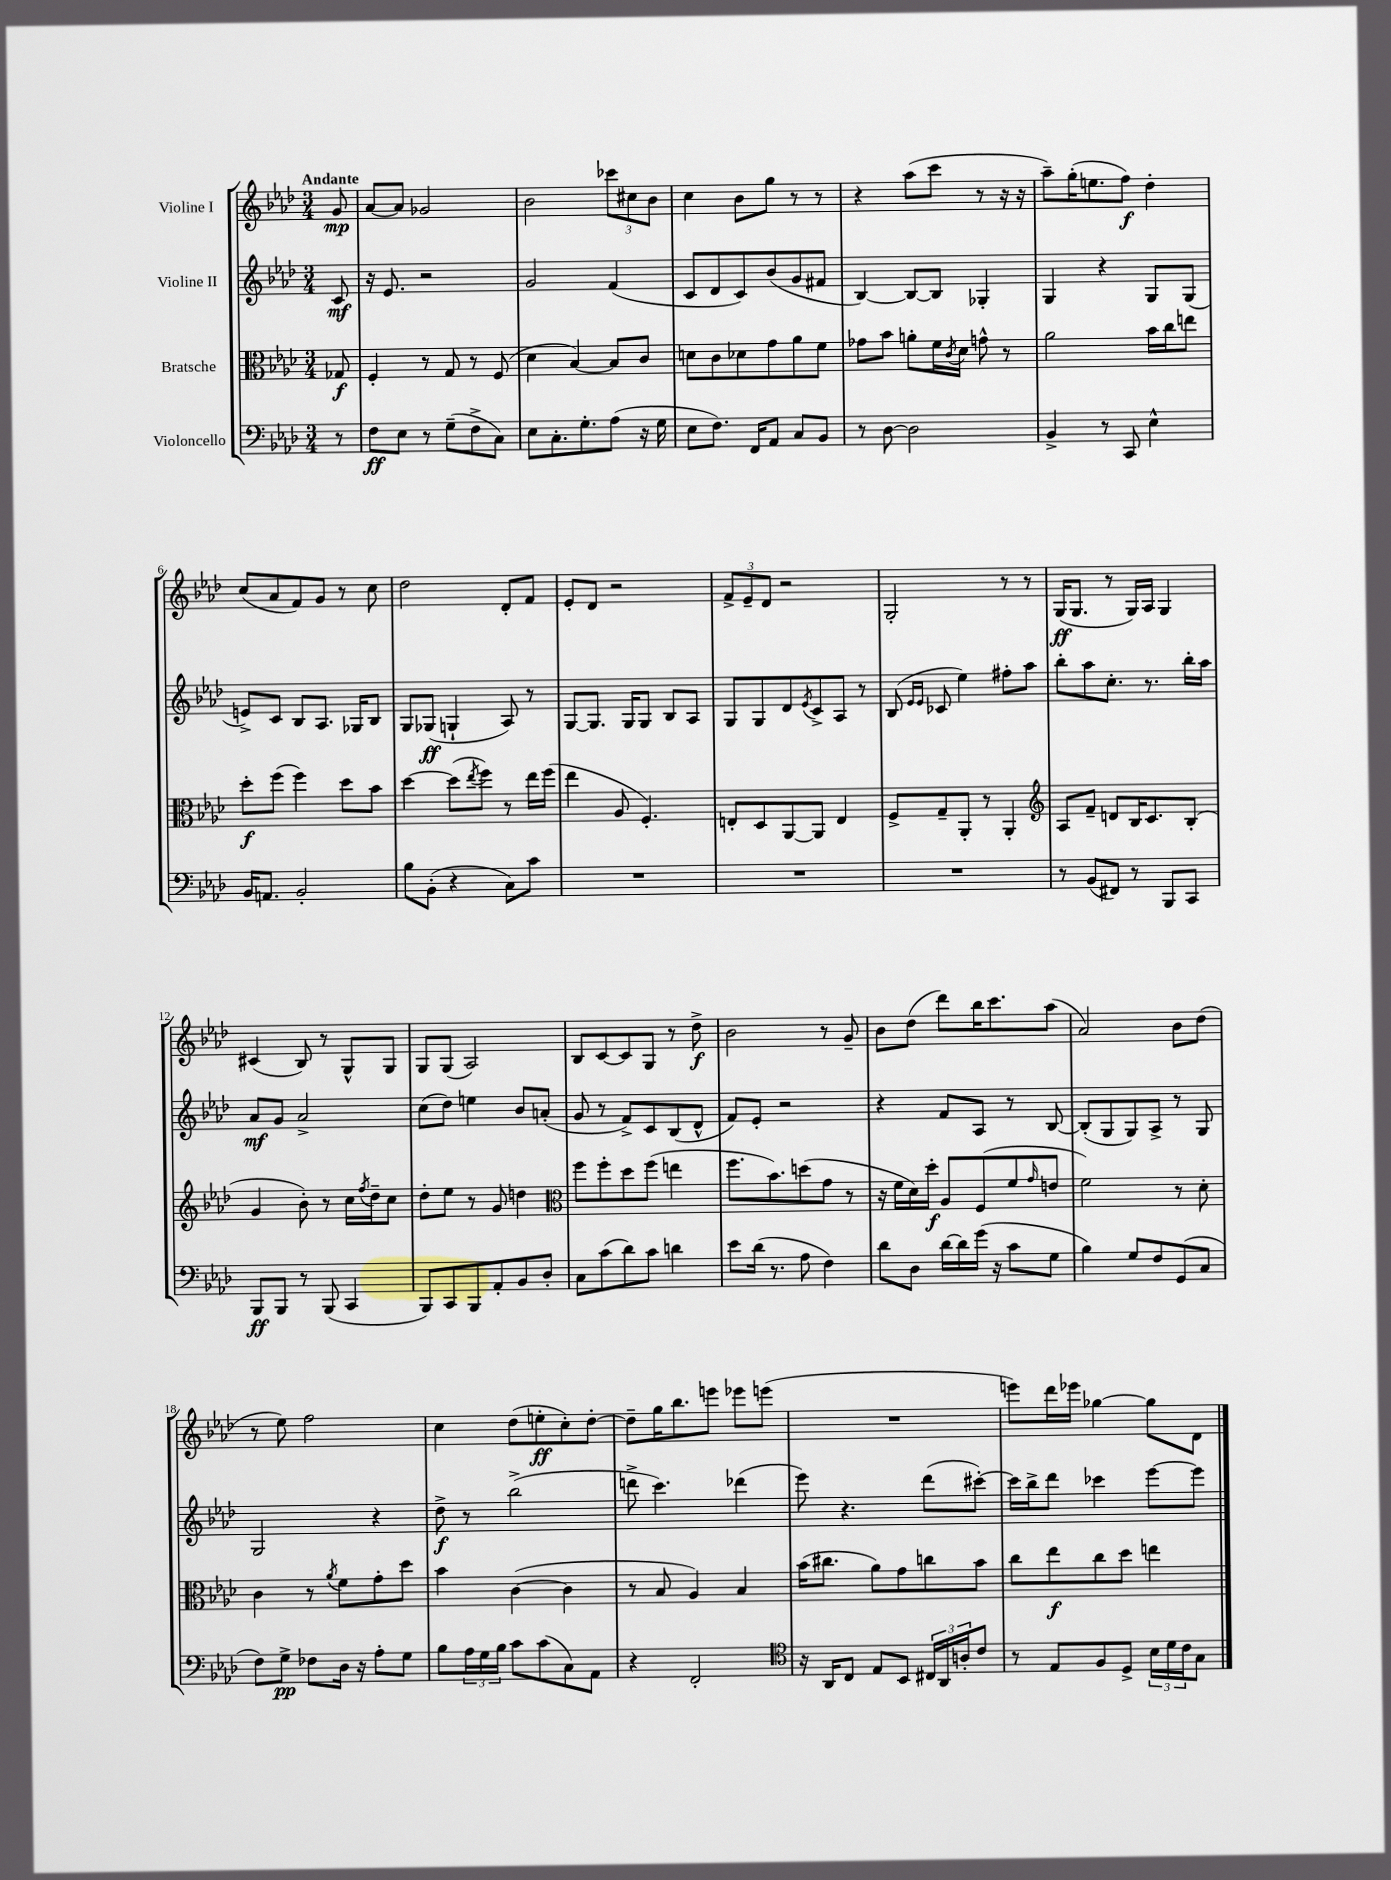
<<
\new StaffGroup <<
\new Staff = "s0" \with { instrumentName = "Violine I" } {
    \clef treble \key aes \major \numericTimeSignature \time 3/4 \partial 8 \tempo "Andante"
    g'8\mp |
    aes'8~ aes'8 ges'2 |
    bes'2 \tuplet 3/2 { ces'''8 cis''8 bes'8 } |
    c''4 bes'8 g''8 r8 r8 |
    r4 aes''8( c'''8 r8 r16 r16 |
    aes''8--) g''16-.( e''8. f''8\f) des''4-. |
    c''8( aes'8 f'8) g'8 r8 c''8 |
    des''2 des'8-. f'8 |
    ees'8-. des'8 r2 |
    \tuplet 3/2 { f'8-> ees'8-- des'8 } r2 |
    g2-. r8 r8 |
    g16\ff( g8. r8 g16) aes16 g4 |
    cis'4( bes8) r8 g8-^ g8 |
    g8 g8( aes2) |
    bes8 c'8~ c'8 g8 r8 des''8->\f |
    bes'2 r8 g'8-- |
    bes'8 des''8( des'''8) bes''16 c'''8. aes''8( |
    aes'2) bes'8 des''8( |
    r8 ees''8) f''2 |
    c''4 des''8( e''8-.\ff c''8-.) des''8~-. |
    des''8-- g''16 bes''8. e'''8 ees'''8 e'''8( |
    R2. |
    e'''8) des'''16 ees'''16 ges''4~ ges''8 des'8 \bar "|." |
}
\new Staff = "s1" \with { instrumentName = "Violine II" } {
    \clef treble \key aes \major \numericTimeSignature \time 3/4 \partial 8
    c'8\mf |
    r16 ees'8. r2 |
    g'2 f'4( |
    c'8 des'8 c'8) bes'8( g'8 fis'8 |
    bes4~) bes8~ bes8 ges4-. |
    g4 r4 g8 g8( |
    e'8->) c'8 bes8 aes8. ges16 bes8 |
    g8 ges8\ff( g4-! aes8) r8 |
    g8~ g8. g16 g8 bes8 aes8 |
    g8 g8 des'8 \acciaccatura { ees'8 } c'8-> aes8 r8 |
    bes8( \grace { ees'16 ees'16 } ces'8 ees''4) fis''8-. aes''8 |
    bes''8-. aes''8 c''8.-. r8. bes''16-. aes''16 |
    aes'8\mf g'8 aes'2-> |
    c''8( des''8) e''4 bes'8 a'8-.( |
    g'8 r8 f'8->) c'8 bes8( des'8-^ |
    f'8) ees'8-. r2 |
    r4 f'8 aes8 r8 bes8~ |
    bes8-.( g8 g8) aes8-> r8 g8 |
    g2 r4 |
    des''8->\f r8 bes''2->( |
    d'''8-> c'''4.) des'''4( |
    ees'''8) r4. des'''8( cis'''8~-.) |
    cis'''16 bes''16-> des'''8 ces'''4 ees'''8~ ees'''8 \bar "|." |
}
\new Staff = "s2" \with { instrumentName = "Bratsche" } {
    \clef alto \key aes \major \numericTimeSignature \time 3/4 \partial 8
    ges8\f |
    f4-. r8 g8 r8 f8( |
    des'4 bes4~) bes8 c'8 |
    d'8 c'8 des'8 g'8 aes'8 f'8 |
    ges'8 bes'8 a'8-. f'16 \acciaccatura { c'8 } des'16 g'8-^ r8 |
    aes'2 bes'16 c''16 e''8 |
    des''8-.\f f''8( f''4) des''8 bes'8 |
    des''4~ des''8( \acciaccatura { ees''8 } f''8) r8 ees''16 f''16( |
    ees''4 aes8 f4.-.) |
    e8-. des8 aes,8~ aes,8 e4 |
    f8-> g8-- aes,8-. r8 aes,4-. |
    \clef treble aes8 f'8-- d'8 bes16 c'8. bes8-.( |
    g'4 bes'8-.) r8 c''16 \acciaccatura { f''8 } des''16-- c''8 |
    des''8-. ees''8 r8 g'8 d''4 |
    \clef alto f''8 f''8-. des''8 f''8( e''4 |
    f''8. bes'8.) d''8( g'8 r8 |
    r16 f'16 des'16) des''16-.\f aes8 f8( f'8 \grace { g'16 } e'8 |
    f'2) r8 des'8-. |
    c'4 r8 \acciaccatura { aes'8 } f'8 g'8-. des''8 |
    bes'4 c'4~( c'4 |
    r8 bes8 aes4) bes4 |
    bes'16( cis''8. aes'8) g'8 c''8 bes'8 |
    c''8 ees''8\f c''8 des''8 e''4 \bar "|." |
}
\new Staff = "s3" \with { instrumentName = "Violoncello" } {
    \clef bass \key aes \major \numericTimeSignature \time 3/4 \partial 8
    r8 |
    f8\ff ees8 r8 g8--( f8-> c8) |
    ees8 c8.-. g8.-. aes8( r16 g16 |
    ees8 f8.) f,16 aes,8 c8 bes,8 |
    r8 des8~ des2 |
    bes,4-> r8 c,8 ees4-^ |
    bes,16 a,8. bes,2-. |
    bes8 bes,8-.( r4 c8) c'8 |
    R2. |
    R2. |
    R2. |
    r8 bes,8( fis,8) r8 bes,,8 c,8 |
    bes,,8\ff bes,,8 r8 bes,,8( c,4 |
    bes,,8) c,8 bes,,8 aes,8-. bes,8 des8-. |
    c8 c'8( des'8) c'8 d'4 |
    ees'8 des'16( r8. aes8 f4) |
    des'8 des8 des'16~ des'16 g'16( r16 c'8 g8 |
    bes4) g8 f8 g,8( c8 |
    f8) g8->\pp fes8 des16 r16 aes8-. g8 |
    bes8 \tuplet 3/2 { aes16 g16 bes16 } c'8 c'8( c8) aes,8 |
    r4 f,2-. |
    \clef tenor r16 aes,16 c8 ees8 bes,8 \tuplet 3/2 { cis16 aes,16 a16-. } c'8 |
    r8 ees8 f8 des8-> \tuplet 3/2 { bes16 des'16 c'16 } g8 \bar "|." |
}
>>
>>
